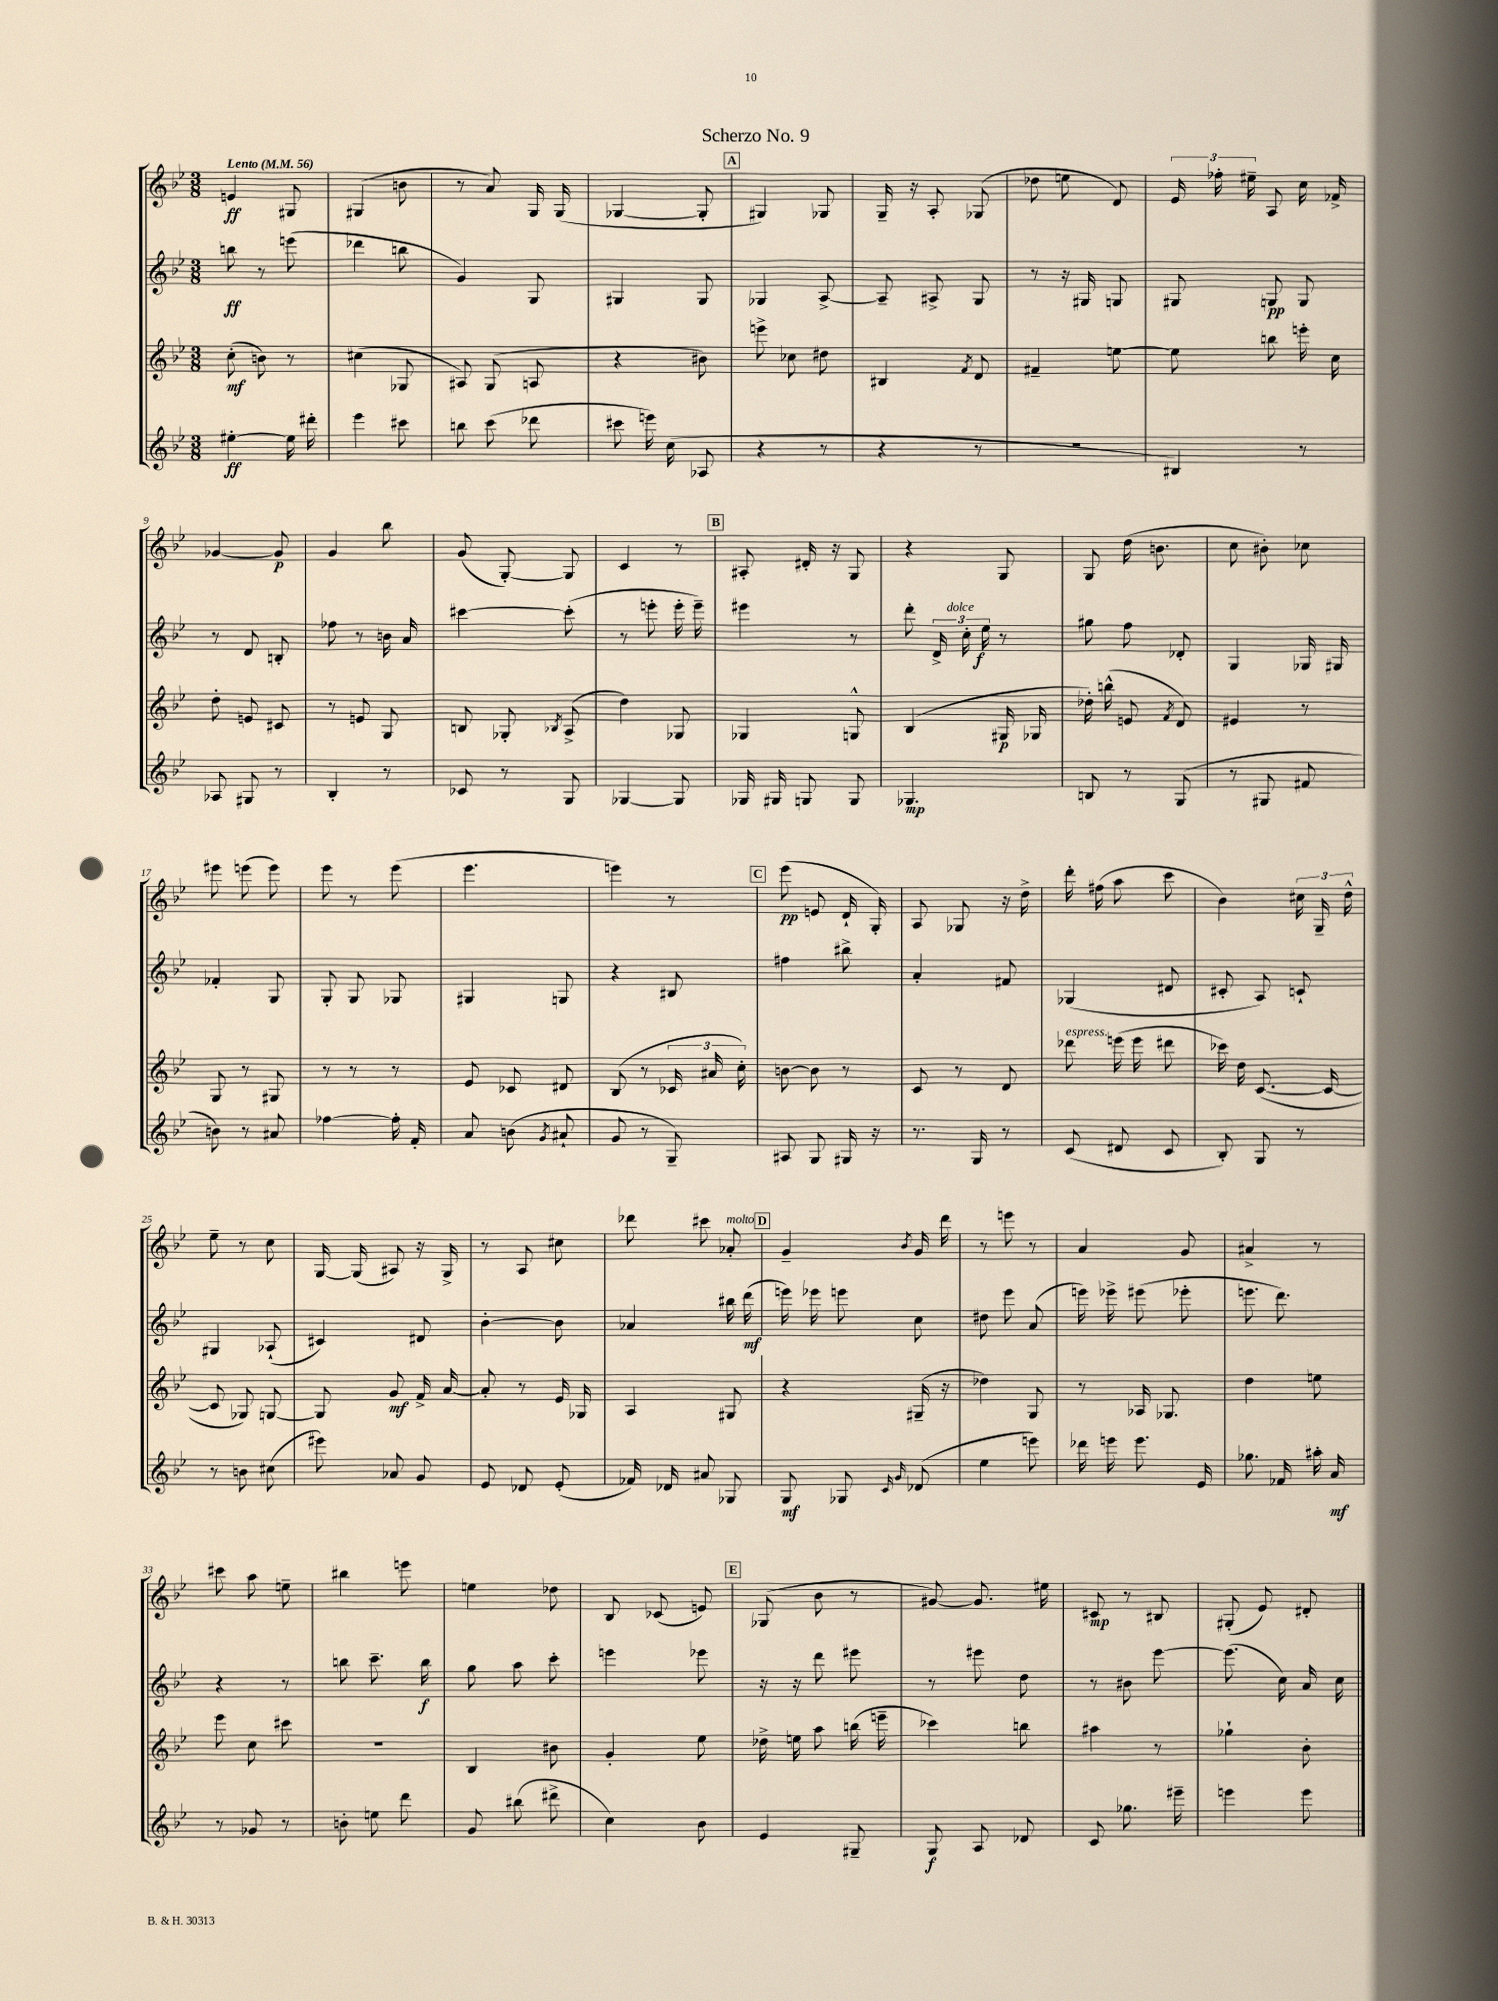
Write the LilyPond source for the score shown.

\header { title = "Scherzo No. 9" }
<<
\new StaffGroup <<
\new Staff = "s0" {
    \clef treble \key bes \major \numericTimeSignature \time 3/8 \tempo "Lento" 4 = 56
    \autoBeamOff e'4\ff gis8 |
    gis4( b'8 |
    r8 a'8) g16 g16( |
    ges4~ ges8-. |
    \mark \markup { \box "A" } gis4) ges8 |
    g16-- r16 a8-. ges8( |
    des''8 e''8 d'8) |
    \tuplet 3/2 { ees'16 fes''16-. eis''16-- } a8 c''16 fes'16-> |
    ges'4~ ges'8\p |
    g'4 bes''8 |
    g'8( g8~-.) g8 |
    c'4 r8 |
    \mark \markup { \box "B" } ais8-. dis'16-. r16 g8 |
    r4 g8 |
    g8 d''16( b'8. |
    c''8 bis'8-.) ces''8 |
    eis'''8 e'''8( e'''8) |
    ees'''8 r8 ees'''8( |
    ees'''4. |
    e'''4) r8 |
    \mark \markup { \box "C" } ees'''8\pp( e'8 d'16-! g16-.) |
    a8 ges8 r16 d''16-> |
    d'''16-. fis''16( a''8 c'''8 |
    bes'4) \tuplet 3/2 { cis''16 g16-- d''16-^ } |
    ees''8-- r8 c''8 |
    g16~ g16( ais8) r16 g16-> |
    r8 a8 cis''8 |
    des'''8 cis'''8 aes'8-.^\markup { \italic "molto" } |
    \mark \markup { \box "D" } g'4-- \acciaccatura { bes'8 } g'16 d'''16 |
    r8 e'''8 r8 |
    a'4 g'8 |
    ais'4-> r8 |
    cis'''8 a''8 e''8-- |
    bis''4 e'''8 |
    e''4 des''8 |
    bes8 ces'8( e'8) |
    \mark \markup { \box "E" } ges8( bes'8 r8 |
    gis'8~) gis'8. eis''16 |
    cis'8\mp r8 bis8 |
    gis8-.( ees'8) dis'8-. \bar "|." |
}
\new Staff = "s1" {
    \clef treble \key bes \major \numericTimeSignature \time 3/8
    \autoBeamOff b''8\ff r8 e'''8( |
    des'''4 b''8 |
    g'4) g8 |
    gis4 gis8 |
    \mark \markup { \box "A" } ges4 a8~-> |
    a8-- ais8-> g8 |
    r8 r16 gis16 g8 |
    gis8 g8\pp g8 |
    r8 d'8 b8-. |
    fes''8 r8 b'16 a'16 |
    cis'''4~ cis'''8-.( |
    r8 e'''8-. e'''16-. e'''16--) |
    \mark \markup { \box "B" } eis'''4 r8 |
    d'''8-. \tuplet 3/2 { d'16-> c''16-.^\markup { \italic "dolce" } ees''16\f } r8 |
    gis''8 f''8 des'8-. |
    g4 ges16 gis16 |
    fes'4-. g8 |
    g8-. g8 ges8 |
    gis4 g8 |
    r4 bis8 |
    \mark \markup { \box "C" } fis''4 bis''8-> |
    a'4-. fis'8 |
    ges4( dis'8 |
    cis'8-. a8) c'8-! |
    gis4 aes8-!( |
    cis'4) dis'8 |
    bes'4~-. bes'8 |
    aes'4 bis''16 d'''16\mf( |
    \mark \markup { \box "D" } e'''16) ees'''16 e'''8 c''8 |
    dis''8 ees'''8 a'8( |
    e'''16) ees'''16-> eis'''8( ees'''8-. |
    e'''8. d'''8.) |
    r4 r8 |
    b''8 c'''8.-- b''16\f |
    g''8 a''8 c'''8-. |
    e'''4 ees'''8 |
    \mark \markup { \box "E" } r16 r16 d'''8 eis'''8 |
    r8 eis'''8 d''8 |
    r8 bis'8 ees'''8~ |
    ees'''8.( c''16) a'16 c''16 \bar "|." |
}
\new Staff = "s2" {
    \clef treble \key bes \major \numericTimeSignature \time 3/8
    \autoBeamOff c''8-.\mf( b'8) r8 |
    cis''4( ges8 |
    ais8) g8( a8 |
    r4 bis'8) |
    \mark \markup { \box "A" } e'''8-> ces''8 dis''8 |
    bis4 \acciaccatura { f'8 } d'8 |
    fis'4-- e''8~ |
    e''8 b''8 e'''16-. c''16 |
    d''8-. e'8 cis'8 |
    r8 e'8 g8 |
    b8 ges8-. \acciaccatura { bes8 } a8->( |
    d''4) ges8 |
    \mark \markup { \box "B" } ges4 g8-^ |
    bes4( gis16\p ges16 |
    des''16-.) b''16-^( e'8 \acciaccatura { f'8 } d'8) |
    eis'4 r8 |
    g8 r8 gis8 |
    r8 r8 r8 |
    ees'8 ces'8 dis'8 |
    bes8( r8 \tuplet 3/2 { ces'16 ais'16 c''16-.) } |
    \mark \markup { \box "C" } b'8~ b'8 r8 |
    c'8 r8 d'8 |
    des'''8^\markup { \italic "espress." } e'''16( e'''16 dis'''8 |
    ces'''16) d''16 c'8.~( c'16~ |
    c'8 ges8) g8~ |
    g8 g'8\mf f'16-> a'16~ |
    a'8-. r8 ees'16 ges16 |
    a4 gis8 |
    \mark \markup { \box "D" } r4 gis16--( r16 |
    des''4) g8 |
    r8 aes16 ges8. |
    d''4 e''8 |
    ees'''8 c''8 cis'''8 |
    R4. |
    bes4 bis'8 |
    g'4-. ees''8 |
    \mark \markup { \box "E" } des''16-> e''16 a''8 b''16( e'''16-- |
    ces'''4) b''8 |
    ais''4 r8 |
    ges''4-! bes'8-. \bar "|." |
}
\new Staff = "s3" {
    \clef treble \key bes \major \numericTimeSignature \time 3/8
    \autoBeamOff eis''4~-.\ff eis''16 dis'''16-. |
    ees'''4 cis'''8 |
    b''8 c'''8( des'''8 |
    cis'''8 e'''16) c''16( aes8 |
    \mark \markup { \box "A" } r4 r8 |
    r4 r8 |
    R4. |
    bis4) r8 |
    aes8 gis8 r8 |
    bes4-. r8 |
    ces'8 r8 g8 |
    ges4~ ges8 |
    \mark \markup { \box "B" } ges16 gis16 g8 g8 |
    ges4.\mp |
    b8 r8 g8( |
    r8 gis8 fis'8 |
    b'8) r8 ais'8 |
    fes''4~ fes''16-. f'16-. |
    a'8 b'8( \acciaccatura { g'8 } ais'8-! |
    g'8 r8 g8--) |
    \mark \markup { \box "C" } ais8 g8 gis16 r16 |
    r8. g16 r8 |
    c'8( dis'8 c'8 |
    bes8-.) g8 r8 |
    r8 b'8 cis''8( |
    eis'''8) aes'8 g'8 |
    ees'8 des'8 ees'8-.( |
    fes'16) des'16 ais'8 ges8 |
    \mark \markup { \box "D" } g8\mf ges8 \grace { c'16 g'16 } des'8( |
    ees''4 e'''8) |
    des'''16 e'''16 e'''8. ees'16 |
    ges''8. fes'16 ais''16-. a'16\mf |
    r8 ges'8 r8 |
    b'8-. e''8 d'''8 |
    g'8 bis''8( dis'''8-> |
    c''4) bes'8 |
    \mark \markup { \box "E" } ees'4 gis8-- |
    g8\f a8 des'8 |
    c'8 ges''8. eis'''16-- |
    e'''4 e'''8 \bar "|." |
}
>>
>>
